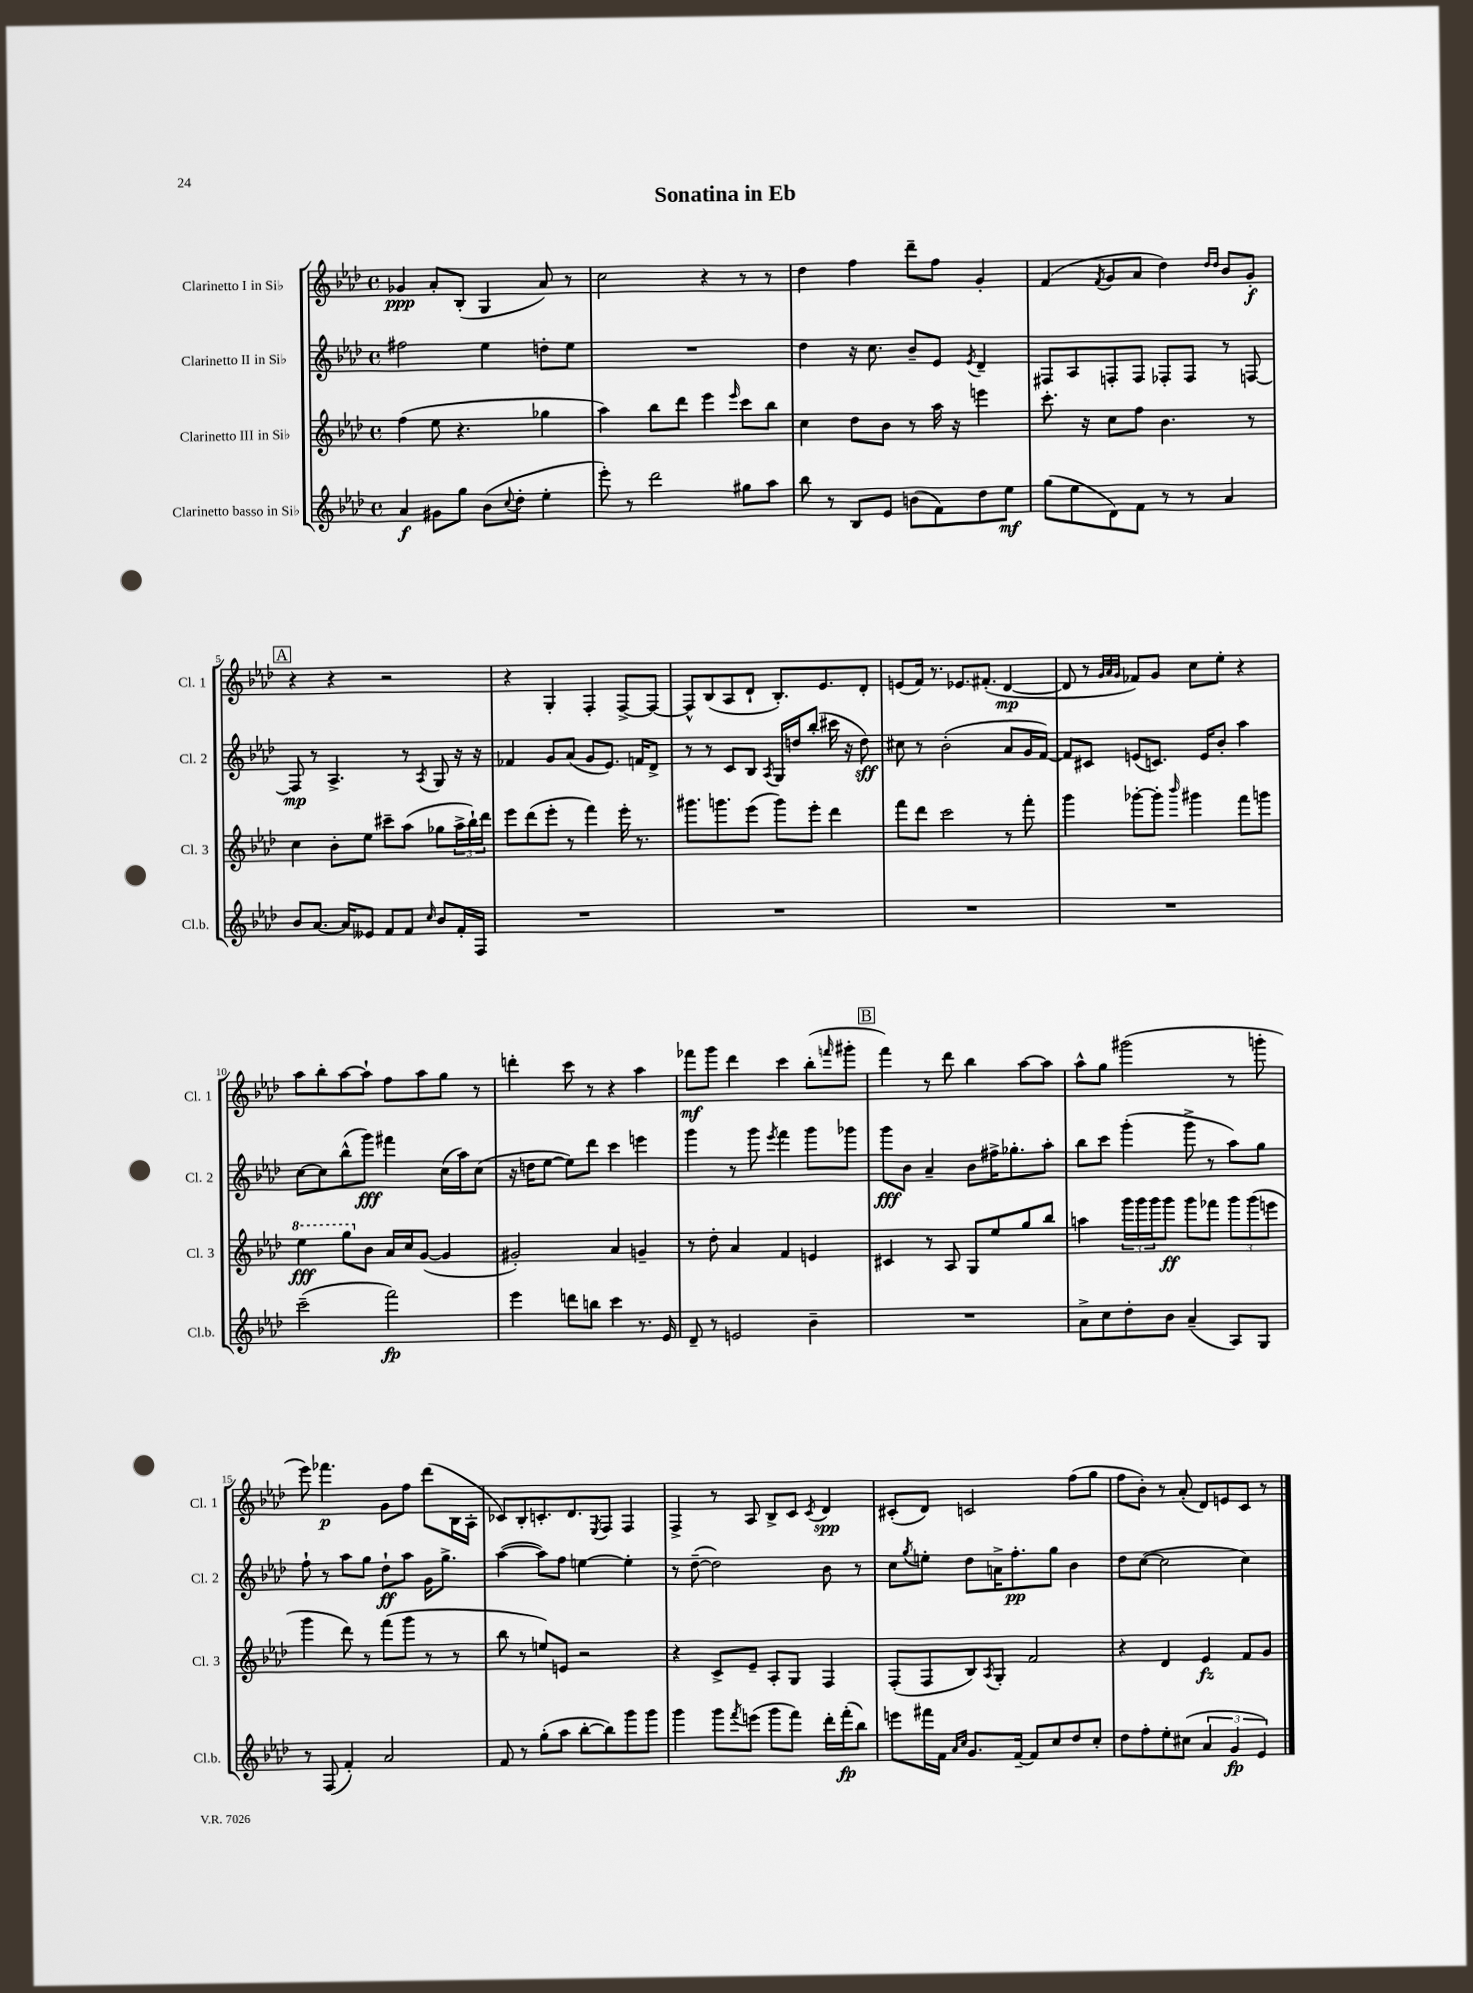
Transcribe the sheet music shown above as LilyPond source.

\header { title = "Sonatina in Eb" }
<<
\new StaffGroup <<
\new Staff = "s0" \with { instrumentName = "Clarinetto I in Sib" shortInstrumentName = "Cl. 1" } {
    \clef treble \key aes \major \defaultTimeSignature \time 4/4
    ges'4\ppp aes'8-. bes8-.( g4 aes'8) r8 |
    c''2 r4 r8 r8 |
    des''4 f''4 des'''8-- f''8 g'4-. |
    f'4( \acciaccatura { f'8 } g'8 aes'8 des''4) \grace { des''16 des''16 } bes'8 g'8-.\f |
    \mark \markup { \box "A" } r4 r4 r2 |
    r4 g4-. f4-. f8~-> f8~ |
    f8-^ bes8( aes8 des'8-! bes8.-.) ees'8. des'8-. |
    e'8( f'16) r8. ees'8. fis'8.-.( des'4~\mp |
    des'8 r8 \grace { g'32 aes'32 g'32 } fes'8) g'8 c''8 ees''8-. r4 |
    aes''8 bes''8-. aes''8~ aes''8-! f''8 aes''8 g''8 r8 |
    d'''4-. c'''8 r8 r4 aes''4 |
    fes'''8\mf g'''8 des'''4 c'''4 bes''8-.( \grace { f'''16 } gis'''8-. |
    \mark \markup { \box "B" } f'''4) r8 des'''8 bes''4 aes''8~ aes''8 |
    aes''8-^ g''8 gis'''2( r8 g'''8-. |
    ees'''8) fes'''4.\p g'8 f''8 des'''8( bes16 aes16-. |
    ces'8) bes8-. c'8.-. des'8. \acciaccatura { ees8 } f8 f4 |
    f4-> r8 aes8 bes8-> c'8 \acciaccatura { c'8 } des'4\spp |
    cis'8-.( des'8) c'2 f''8( g''8 |
    f''8 bes'8-.) r8 aes'8-.( des'8) e'8 c'8 r8 \bar "|." |
}
\new Staff = "s1" \with { instrumentName = "Clarinetto II in Sib" shortInstrumentName = "Cl. 2" } {
    \clef treble \key aes \major \defaultTimeSignature \time 4/4
    fis''2 ees''4 d''8-. ees''8 |
    R1 |
    des''4 r16 c''8. bes'8-- ees'8 \acciaccatura { ees'8 } des'4-- |
    fis8 aes8 f8-. f8 fes8-. fes8 r8 f8~ |
    \mark \markup { \box "A" } f8\mp r8 aes4.-> r8 \acciaccatura { aes8 } g8 r16 r16 |
    fes'4 g'8 aes'8( g'8 ees'8.) f'16 des'8-> |
    r8 r8 c'8 bes8 \acciaccatura { aes8 } g16 d''16 bes''8-.( cis'''16 r16 d''8\sff) |
    cis''8 r8 bes'2-.( aes'8 g'16 f'16~) |
    f'8 cis'8 e'8( c'8.) e'16 bes'8-. aes''4 |
    c''8~ c''8 bes''8-^( g'''8\fff) fis'''4 c''16( aes''16) c''8( |
    r16 d''16 ees''8~ ees''8) des'''8 c'''4 e'''4 |
    g'''4 r8 g'''8 \acciaccatura { ees'''8 } f'''4 g'''8 ges'''8 |
    \mark \markup { \box "B" } g'''8\fff bes'8 aes'4-- bes'8 fis''16-> ges''8.-. aes''8-. |
    bes''8 c'''8 g'''4-.( g'''8-> r8 aes''8) g''8 |
    f''8-! r8 aes''8 g''8 des''8-!\ff aes''8 g'16 g''8.-> |
    aes''4~( aes''8) f''8 e''4~ e''4-. |
    r8 des''8~--( des''2) bes'8 r8 |
    c''8 \acciaccatura { g''8 } e''8-. des''8 a'16-> f''8.-.\pp g''8 bes'4 |
    des''8 c''8~( c''2 c''4) \bar "|." |
}
\new Staff = "s2" \with { instrumentName = "Clarinetto III in Sib" shortInstrumentName = "Cl. 3" } {
    \clef treble \key aes \major \defaultTimeSignature \time 4/4
    f''4( ees''8 r4. ges''4 |
    aes''4) bes''8 des'''8 ees'''4 \grace { ees'''16 } c'''8 bes''8 |
    c''4 des''8 bes'8 r8 aes''16 r16 e'''4 |
    c'''8.-. r16 c''8 f''8 bes'4. r8 |
    \mark \markup { \box "A" } c''4 bes'8-. ees''8 cis'''8-- aes''8( ges''8 \tuplet 3/2 { aes''16-> bes''16-!) des'''16 } |
    ees'''8 des'''8( ees'''8-. r8 f'''4) ees'''16-. r8. |
    gis'''8. g'''8. ees'''8( g'''8) ees'''8-. des'''4 |
    f'''8 des'''8 c'''2 r8 f'''8-. |
    g'''4 ges'''8~-. ges'''8-. \grace { bes'''16 } gis'''4 f'''8 g'''8 |
    \ottava #1 ees'''4\fff g'''8 \ottava #0 bes'8 aes'16 c''16 g'8~( g'4 |
    gis'2-.) aes'4 g'4-- |
    r8 des''8-. aes'4 f'4 e'4 |
    \mark \markup { \box "B" } cis'4 r8 aes8 g8 ees''8 g''8 bes''8 |
    a''4 \tuplet 3/2 { g'''16 g'''16 g'''16 } g'''8\ff g'''8 fes'''8 \tuplet 3/2 { g'''8 g'''8( e'''8 } |
    g'''4 des'''8) r8 f'''8( g'''8 r8 r8 |
    bes''8 r8 e''8) e'8 r2 |
    r4 c'8-> ees'8-- aes8-. g8 f4 |
    f8-.( f8 bes8) \acciaccatura { aes8 } g8-. f'2 |
    r4 des'4 ees'4\fz f'8 g'8 \bar "|." |
}
\new Staff = "s3" \with { instrumentName = "Clarinetto basso in Sib" shortInstrumentName = "Cl.b." } {
    \clef treble \key aes \major \defaultTimeSignature \time 4/4
    aes'4\f gis'8 g''8 bes'8( \appoggiatura { c''8 } des''8-. ees''4-. |
    ees'''8-.) r8 des'''2 gis''8 aes''8 |
    bes''8 r8 bes8 ees'8 b'8( f'8) des''8 ees''8\mf |
    g''8( ees''8 des'8) f'8 r8 r8 aes'4 |
    \mark \markup { \box "A" } bes'8 aes'8.~ aes'16 eeses'8 f'8 f'8 \grace { c''16 } bes'8 f'16-. f16 |
    R1 |
    R1 |
    R1 |
    R1 |
    c'''2--( f'''2\fp) |
    ees'''4 d'''8 b''8 c'''4 r8. ees'16 |
    des'8-- r8 e'2 bes'4-- |
    \mark \markup { \box "B" } R1 |
    aes'8-> c''8 des''8-. bes'8 aes'4--( aes8) g8 |
    r8 f8( f'4-.) aes'2 |
    f'8 r8 g''8-.( aes''8 bes''8~-. bes''8) g'''8 g'''8 |
    g'''4 g'''8 \acciaccatura { f'''8 } e'''8( g'''8 f'''8) des'''16-. f'''16-.\fp( bes''8) |
    e'''8 fis'''16 f'16 \grace { aes'16 c''16 } g'8. f'16~-- f'8 c''8 des''8 c''8-. |
    des''8 f''8-. ees''8-. cis''8( \tuplet 3/2 { aes'4 g'4\fp ees'4) } \bar "|." |
}
>>
>>
